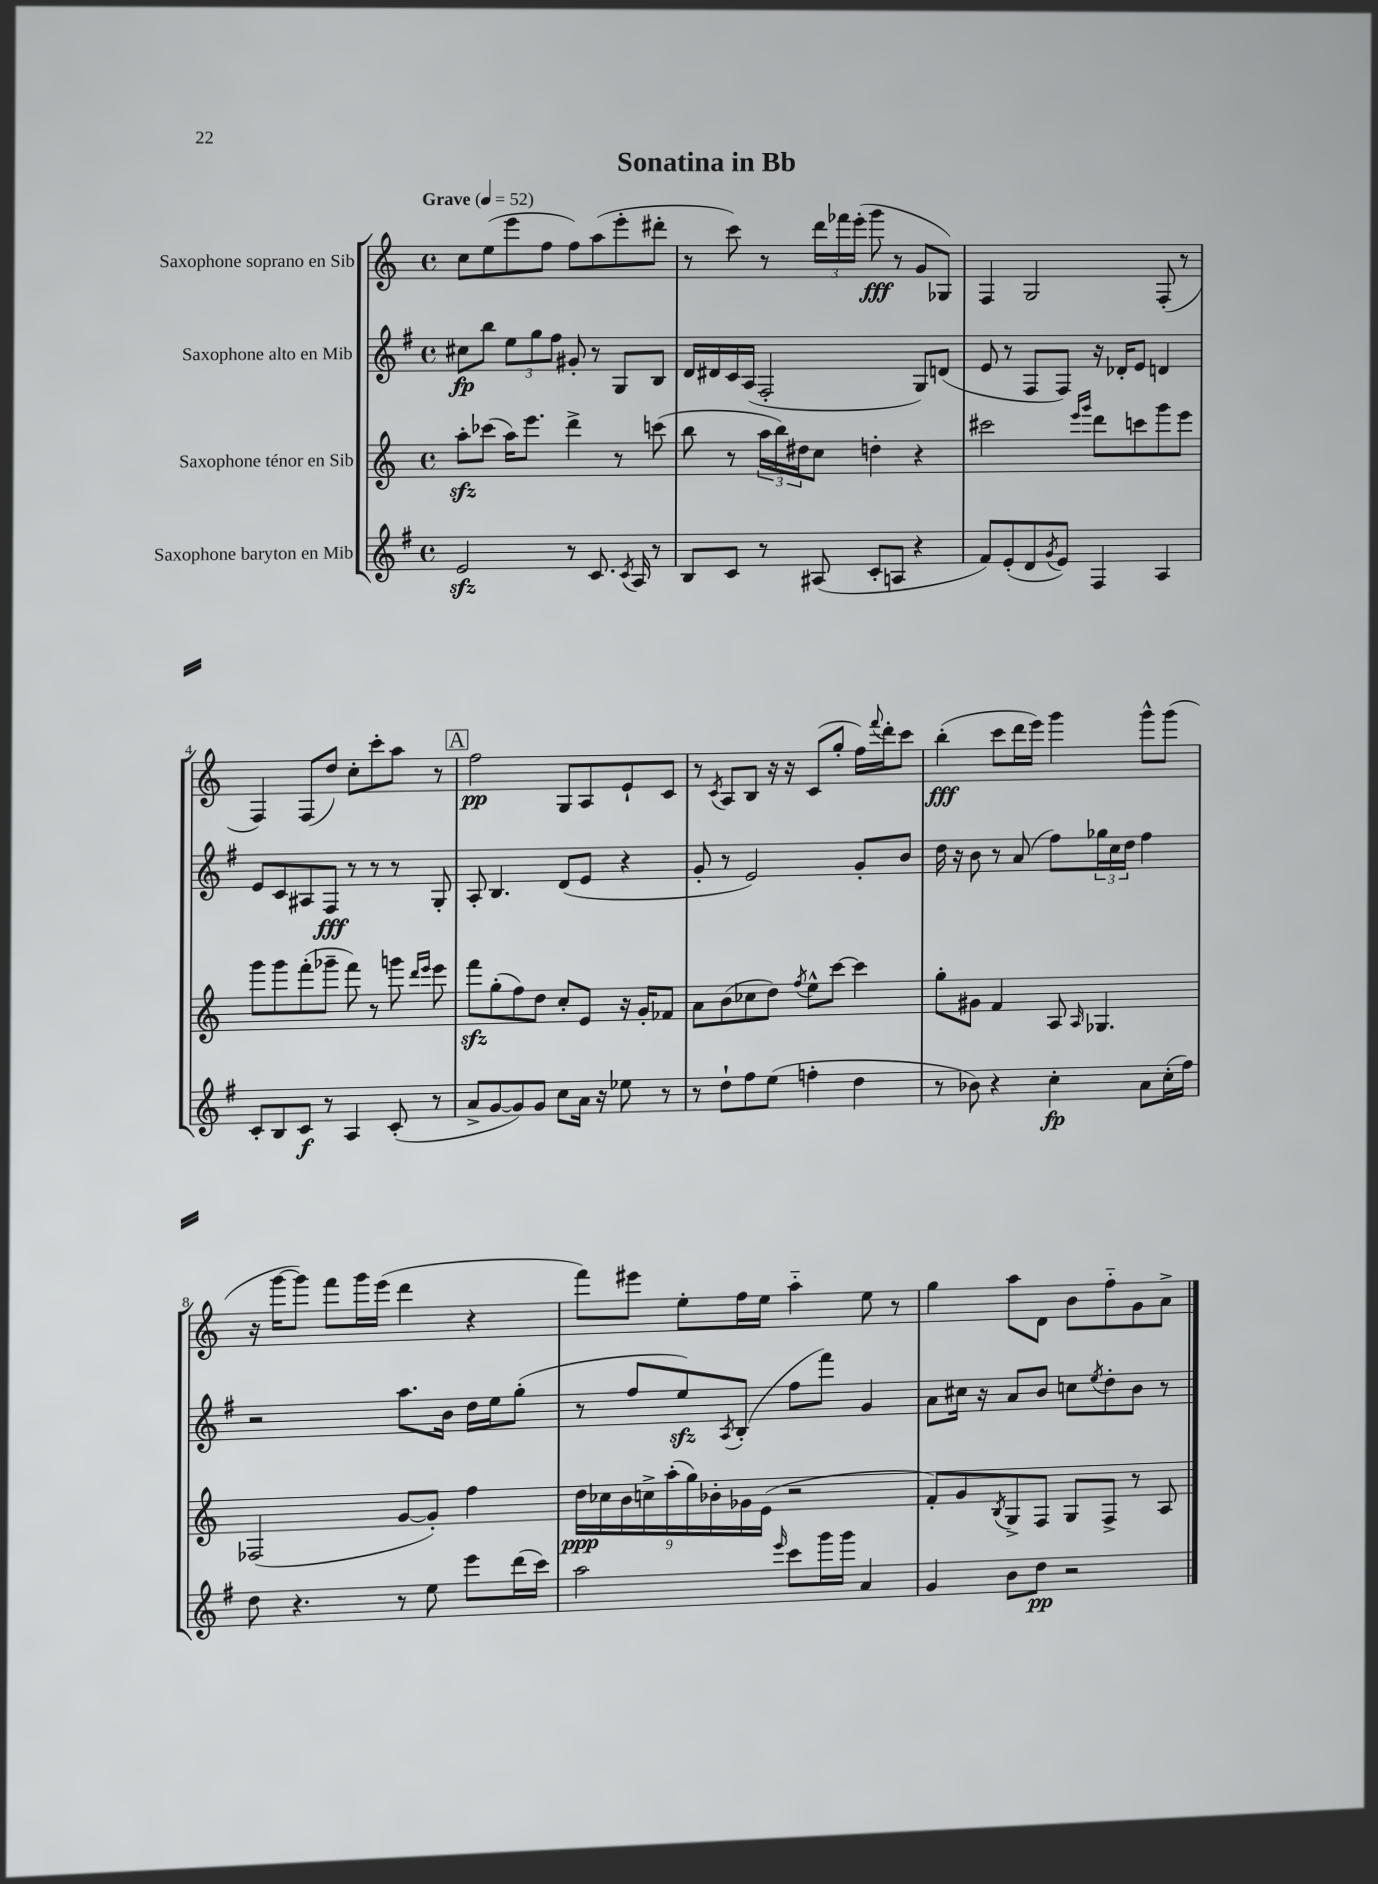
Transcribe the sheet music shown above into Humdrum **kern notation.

**kern	**dynam	**kern	**dynam	**kern	**dynam	**kern	**dynam
*part4	*part4	*part3	*part3	*part2	*part2	*part1	*part1
*staff4	*staff4	*staff3	*staff3	*staff2	*staff2	*staff1	*staff1
*I"Saxophone baryton en Mib	*	*I"Saxophone ténor en Sib	*	*I"Saxophone alto en Mib	*	*I"Saxophone soprano en Sib	*
*clefG2	*	*clefG2	*	*clefG2	*	*clefG2	*
*k[f#]	*	*k[]	*	*k[f#]	*	*k[]	*
*M4/4	*	*M4/4	*	*M4/4	*	*M4/4	*
*met(c)	*	*met(c)	*	*met(c)	*	*met(c)	*
*MM52	*	*MM52	*	*MM52	*	*MM52	*
=1	=1	=1	=1	=1	=1	=1	=1
!	!	!	!	!	!	!LO:TX:a:B:t=Grave	!
2ezz/	.	8aazz'\L	.	8cc#X\L	fp	8cc\L	.
.	.	(8ccc-X\J	.	8bb\J	.	(8ee\	.
.	.	16aa\KL)	.	12ee\L	.	8eee\	.
.	.	8.eee\J	.	.	.	.	.
.	.	.	.	12gg\	.	.	.
.	.	.	.	.	.	8ff\J	.
.	.	.	.	12ff#\J	.	.	.
8r	.	4ddd^\	.	8g#X'/	.	8ff\L)	.
8.c/	.	.	.	8r	.	(8aa\	.
.	.	8r	.	8G/L	.	8eee'\	.
8qc/	.	.	.	.	.	.	.
16A/	.	.	.	.	.	.	.
8r	.	(8cccn\	.	8B/J	.	8ddd#X'\J	.
=2	=2	=2	=2	=2	=2	=2	=2
8B/L	.	8bb\	.	16d/LL	.	8r	.
.	.	.	.	16d#X/	.	.	.
8c/J	.	8r	.	16c/	.	8ccc\)	.
.	.	.	.	(16A/JJ	.	.	.
8r	.	24aa\LL	.	2F#'/	.	8r	.
.	.	24bb\)	.	.	.	.	.
.	.	24dd#X\J	.	.	.	.	.
(8A#X/	.	8cc\J	.	.	.	24ddd\LL	.
.	.	.	.	.	.	24fff-X\	.
.	.	.	.	.	.	(24eee'\JJ	.
8c'/L	.	4ddn'\	.	.	.	8ggg\	fff
8An/J	.	.	.	.	.	8r	.
4r	.	4r	.	8G/L)	.	8g/L	.
.	.	.	.	(8dn/J	.	8G-X/J)	.
=3	=3	=3	=3	=3	=3	=3	=3
8f#/L)	.	2ccc#X\	.	8e/	.	4F/	.
(8e'/	.	.	.	8r	.	.	.
8d/	.	.	.	8F#/L	.	2G/	.
8qg/	.	.	.	.	.	.	.
8e/J)	.	.	.	8F#/J)	.	.	.
.	.	16qqeee/LL	.	.	.	.	.
.	.	16qqggg/JJ	.	.	.	.	.
4F#/	.	8ddd\L	.	16r	.	.	.
.	.	.	.	16d-X'/KL	.	.	.
.	.	8cccn\	.	8e/J	.	.	.
4A/	.	8ggg\	.	4dn/	.	(8F'/	.
.	.	8eee\J	.	.	.	8r	.
!!LO:LB:g=z
=4	=4	=4	=4	=4	=4	=4	=4
8c'/L	.	8ggg\L	.	8e/L	.	4F/)	.
8B/	.	8ggg\	.	8c/	.	.	.
8c/J	f	(8fff'\	.	8A#X/	.	(8F/L	.
8r	.	8ggg-X~\J	.	8F#/J	fff	8dd/J)	.
4A/	.	8fff\)	.	8r	.	8cc'\L	.
.	.	8r	.	8r	.	8ccc'\	.
(8c'/	.	8gggn\	.	8r	.	8aa\J	.
.	.	16qqddd/LL	.	.	.	.	.
.	.	16qqeee/JJ	.	.	.	.	.
8r	.	8eee\	.	8G'/	.	8r	.
!!LO:REH:place=s1:t=A
=5	=5	=5	=5	=5	=5	=5	=5
8a^/L	.	8fffzz\L	.	8A'/	.	2ff\	pp
[8g/	.	(8gg'\	.	4.B/	.	.	.
8g/])	.	8ff\)	.	.	.	.	.
8g/J	.	8dd\J	.	.	.	.	.
8cc\L	.	8cc'/L	.	(8d/L	.	8G/L	.
16a\Jk	.	8e/J	.	8e/J	.	8A/	.
16r	.	.	.	.	.	.	.
8ee-X\	.	16r	.	4r	.	8e`/	.
.	.	16g'/KL	.	.	.	.	.
8r	.	8f-X/J	.	.	.	8c/J	.
=6	=6	=6	=6	=6	=6	=6	=6
8r	.	8a\L	.	8g'/	.	8r	.
.	.	.	.	.	.	8qc/	.
8dd`\L	.	(8b\	.	8r	.	8A/L	.
8ff#\	.	8cc-X\	.	2e/)	.	8B/J	.
(8ee\J	.	8dd\J)	.	.	.	16r	.
.	.	.	.	.	.	16r	.
.	.	8qff/	.	.	.	.	.
4ffn'\	.	8ee^^\L	.	.	.	(8c/L	.
.	.	[8ccc\J	.	.	.	8gg'/J	.
4dd\	.	4ccc\]	.	8g'/L	.	16ff\LL)	.
.	.	.	.	.	.	8qqfff/	.
.	.	.	.	.	.	16ddd'\J	.
.	.	.	.	8b/J	.	8ccc\J	.
=7	=7	=7	=7	=7	=7	=7	=7
8r	.	8gg'\L	.	16dd\	.	(4bb'\	fff
.	.	.	.	16r	.	.	.
8b-X\)	.	8g#X\J	.	8b\	.	.	.
4r	.	4f/	.	8r	.	8ccc\L	.
.	.	.	.	(8a/	.	16ddd\L	.
.	.	.	.	.	.	16eee\JJ)	.
4cc'\	fp	8A/	.	8ff#\L)	.	4ggg\	.
.	.	16qqA/	.	.	.	.	.
.	.	4.G-X/	.	24gg-X\L	.	.	.
.	.	.	.	24cc\	.	.	.
.	.	.	.	24dd\JJ	.	.	.
8a\L	.	.	.	4ff#\	.	8ggg^^\L	.
(16cc'\L	.	.	.	.	.	(8ggg\J	.
16ff#\JJ)	.	.	.	.	.	.	.
!!LO:LB:g=z
=8	=8	=8	=8	=8	=8	=8	=8
8dd\	.	(2F-X/	.	2r	.	16r	.
.	.	.	.	.	.	[16ggg\KL	.
4.r	.	.	.	.	.	8ggg\J])	.
.	.	.	.	.	.	8fff\L	.
.	.	.	.	.	.	16ggg\L	.
.	.	.	.	.	.	(16eee\JJ	.
8r	.	[8g/L	.	8.aa\L	.	4ddd\	.
8ee\	.	8g'/J])	.	.	.	.	.
.	.	.	.	16b\Jk	.	.	.
8eee\L	.	4ff\	.	16dd\LL	.	4r	.
.	.	.	.	16ee\J	.	.	.
(16ddd\L	.	.	.	(8gg'\J	.	.	.
16ccc\JJ)	.	.	.	.	.	.	.
=9	=9	=9	=9	=9	=9	=9	=9
2aa\	.	18dd\LL	ppp	8r	.	8fff\L)	.
.	.	18cc-X\	.	.	.	.	.
.	.	18b\	.	.	.	.	.
.	.	.	.	8ff#/L	.	8eee#X\J	.
.	.	18ccn^\	.	.	.	.	.
.	.	(18aa'\	.	.	.	.	.
.	.	.	.	8eezz/)	.	8ee'\L	.
.	.	18gg\)	.	.	.	.	.
.	.	18b-X'\	.	.	.	.	.
.	.	.	.	8qA/	.	.	.
.	.	.	.	(8B'/J	.	16ff\L	.
.	.	18g-X\	.	.	.	.	.
.	.	.	.	.	.	16ee\JJ	.
.	.	(18e\JJ	.	.	.	.	.
16qqeee/	.	.	.	.	.	.	.
8ccc\L	.	2r	.	8ff#\L	.	4aa\	.
16ggg\L	.	.	.	8fff#\J)	.	.	.
16ggg\JJ	.	.	.	.	.	.	.
4a/	.	.	.	4g/	.	8ee\	.
.	.	.	.	.	.	8r	.
=10	=10	=10	=10	=10	=10	=10	=10
4g/	.	8f'/L)	.	8a\L	.	4gg\	.
.	.	8g/	.	16cc#X\Jk	.	.	.
.	.	.	.	16r	.	.	.
.	.	8qB/	.	.	.	.	.
8b\L	.	8G^/	.	8a/L	.	8aa\L	.
8dd\J	pp	8F/J	.	8b/J	.	8d\J	.
2r	.	8G/L	.	8ccn\L	.	8b\L	.
.	.	.	.	8qee/	.	.	.
.	.	8F^/J	.	8dd'\	.	8ff\	.
.	.	8r	.	8b\J	.	8g\	.
.	.	8A/	.	8r	.	8a^\J	.
==	==	==	==	==	==	==	==
*-	*-	*-	*-	*-	*-	*-	*-
